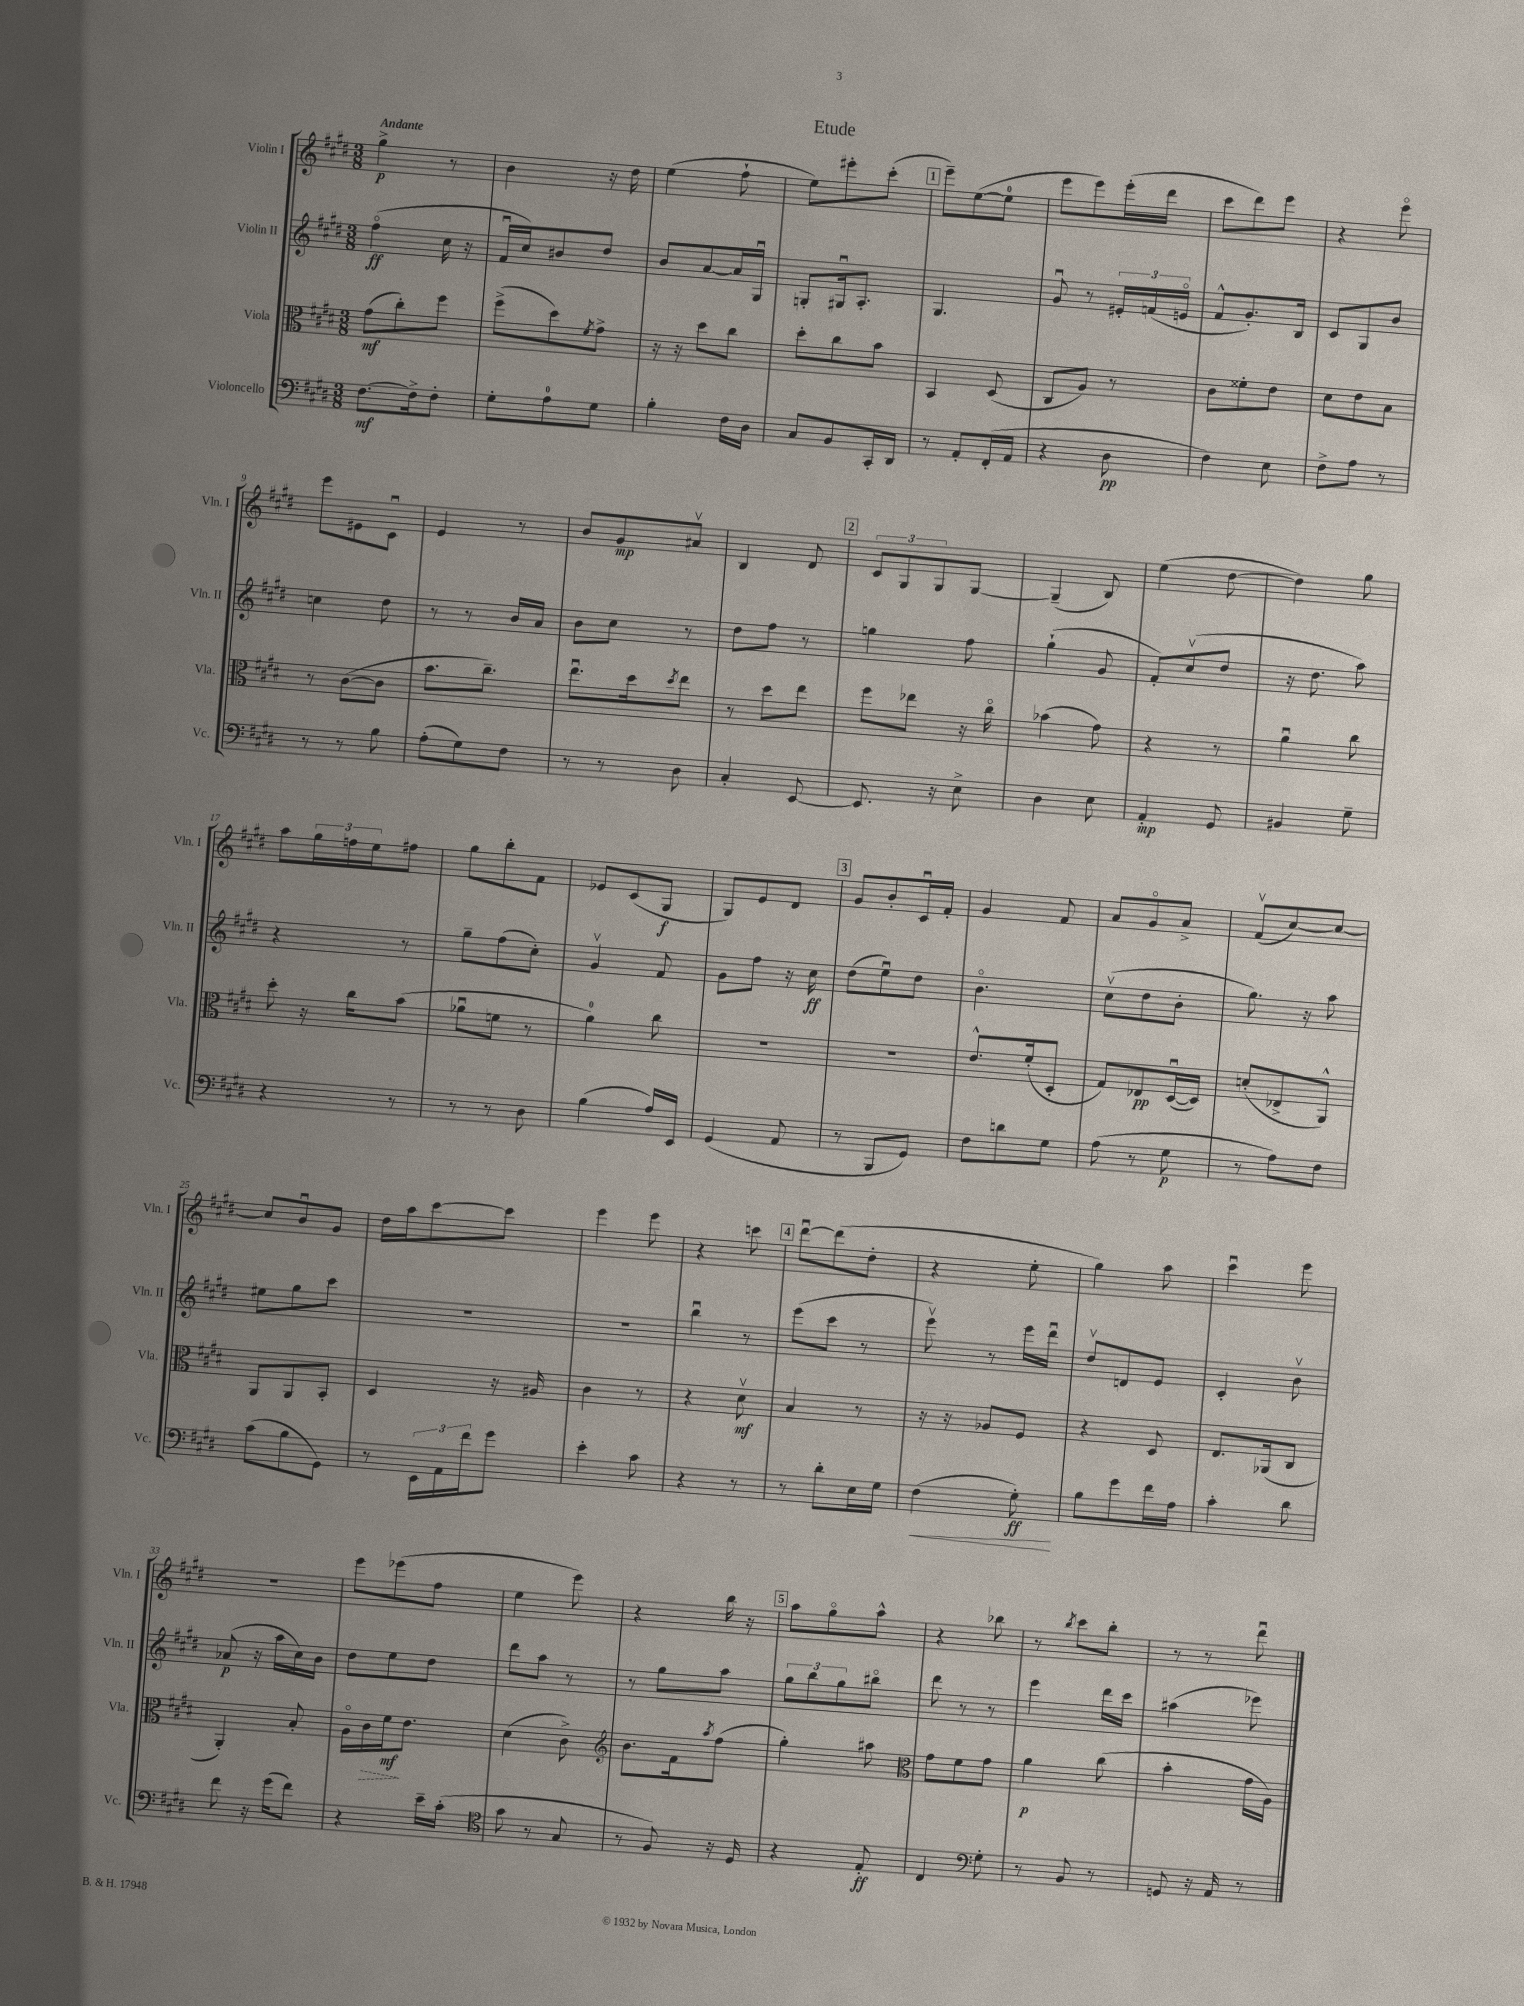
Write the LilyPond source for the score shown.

\header { title = "Etude" }
<<
\new StaffGroup <<
\new Staff = "s0" \with { instrumentName = "Violin I" shortInstrumentName = "Vln. I" } {
    \clef treble \key e \major \numericTimeSignature \time 3/8 \tempo "Andante"
    gis''4->\p r8 |
    b'4 r16 dis''16 |
    e''4( fis''8-! |
    e''8) eis'''8-. cis'''8-.( |
    \mark \markup { \box "1" } e'''8--) e''8~( e''8-0 |
    e'''8 e'''8) e'''16-.( dis'''16 |
    cis'''8 dis'''8) e'''8 |
    r4 e'''8\flageolet |
    e'''8 eis'8 cis'8\downbow |
    e'4 r8 |
    b'8 gis'8\mp ais'8\upbow |
    b4 dis'8 |
    \mark \markup { \box "2" } \tuplet 3/2 { cis'8 gis8 gis8 } gis8~ |
    gis4--( b8) |
    e''4( dis''8~ |
    dis''4) gis''8 |
    a''8 \tuplet 3/2 { gis''16 f''16 e''16 } fis''8 |
    gis''8 b''8-. fis'8 |
    ees'8 cis'8( gis8\f |
    gis8) e'8 dis'8 |
    \mark \markup { \box "3" } gis'8 b'8-. cis'16\downbow fis'16-. |
    gis'4 fis'8 |
    a'8 gis'8\flageolet a'8-> |
    fis'8\upbow( cis''8~) cis''8~ |
    cis''8 b'8\downbow gis'8 |
    dis''16 a''16 cis'''8~ cis'''8 |
    e'''4 e'''8 |
    r4 c'''8 |
    \mark \markup { \box "4" } dis'''8~\downbow dis'''8( dis''8-. |
    r4 e''8-. |
    gis''4) a''8 |
    cis'''4\downbow e'''8 |
    R4. |
    e'''8 ees'''8( fis''8 |
    e''4 e'''8) |
    r4 b''16 r16 |
    \mark \markup { \box "5" } a''8 gis''8\flageolet a''8-^ |
    r4 bes''8 |
    r8 \acciaccatura { b''8 } cis'''8 b''8-. |
    r8 r8 dis'''8\downbow \bar "|." |
}
\new Staff = "s1" \with { instrumentName = "Violin II" shortInstrumentName = "Vln. II" } {
    \clef treble \key e \major \numericTimeSignature \time 3/8
    fis''4\flageolet\ff( cis''16 r16 |
    fis'16\downbow cis''16) bis'8 dis''8 |
    b'8 a'8~ a'16 gis16\downbow |
    g8-. gis16\downbow a8.-. |
    \mark \markup { \box "1" } gis4. |
    gis'8\downbow r8 \tuplet 3/2 { eis'16-. f'16( e'16\flageolet } |
    fis'8-^ gis'8.-.) b16 |
    cis'8 gis8 b'8 |
    c''4 dis''8 |
    r8 r8 b'16 a'16 |
    b'8 cis''8 r8 |
    dis''8 fis''8 r8 |
    \mark \markup { \box "2" } g''4 fis''8 |
    gis''4-!( gis'8 |
    fis'8-.) cis''8\upbow( dis''8 |
    r16 dis''8. a''8) |
    r4 r8 |
    gis''8-- fis''8( cis''8-.) |
    gis'4\upbow fis'8 |
    gis'8 fis''8 r16 cis''16\ff |
    \mark \markup { \box "3" } dis''8( e''8\downbow) dis''8 |
    b'4.\flageolet |
    cis''8\upbow( dis''8 b'8-. |
    gis''8.) r16 a''8 |
    eis''8 gis''8 cis'''8 |
    R4. |
    R4. |
    b''4\downbow r8 |
    \mark \markup { \box "4" } e'''8( cis'''8 r8 |
    e'''8\upbow) r8 e'''16 dis'''16\downbow |
    dis''8\upbow d'8 e'8 |
    cis'4-. b'8\upbow |
    aes'8\p( r16 a''16 cis''16) b'16 |
    dis''8 e''8 dis''8 |
    dis'''8 a''8 r8 |
    r8 gis''8 a''8 |
    \mark \markup { \box "5" } \tuplet 3/2 { gis''8 b''8 gis''8 } bis''8\flageolet |
    dis'''8 r8 r8 |
    e'''4 dis'''16 cis'''16 |
    ais''4( ees'''8) \bar "|." |
}
\new Staff = "s2" \with { instrumentName = "Viola" shortInstrumentName = "Vla." } {
    \clef alto \key e \major \numericTimeSignature \time 3/8
    gis'8\mf( cis''8-.) fis''8 |
    fis''8->( dis''8) \acciaccatura { fis'8 } gis'8-> |
    r16 r16 dis''8 cis''8 |
    dis''8-. cis''8 b'8 |
    \mark \markup { \box "1" } b,4 dis8( |
    cis8 a8) r8 |
    cis'8 fisis'8-. e'8 |
    dis'8 e'8 b8 |
    r8 cis'8~( cis'8 |
    b'8. cis''8.--) |
    e''8.\downbow dis''16 \acciaccatura { dis''8 } e''8 |
    r8 dis''8 e''8 |
    \mark \markup { \box "2" } fis''8 ees''8 r16 cis''16\flageolet |
    bes'4( gis'8) |
    r4 r8 |
    a'4\downbow cis''8 |
    dis''8-. r16 cis''16 b'8( |
    aes'8\downbow f'8 r8 |
    a'4-0) cis''8 |
    R4. |
    \mark \markup { \box "3" } R4. |
    e'8.-^ fis'16-.( dis8-. |
    gis8) ees8\pp dis16~\downbow( dis16) |
    d'8-.( ees8-> a,8-^) |
    a,8 a,8 b,8-. |
    dis4 r16 ais16 |
    cis'4 r8 |
    r4 dis'8\upbow\mf |
    \mark \markup { \box "4" } b4 r8 |
    r16 r16 aes8 fis8 |
    r4 dis8 |
    e8. aes,16( cis8 |
    a,4-.) b8-. |
    a16\flageolet \once \override Hairpin.style = #'dashed-line cis'16\> fis'16\mf\! e'8. |
    dis'4( cis'8->) |
    \clef treble b'8. fis'16 \acciaccatura { a''8 } fis''8( |
    \mark \markup { \box "5" } gis''4-.) ais''8 |
    \clef alto gis'8 fis'8 gis'8 |
    a'4\p cis''8( |
    b'4-. gis'16 a16) \bar "|." |
}
\new Staff = "s3" \with { instrumentName = "Violoncello" shortInstrumentName = "Vc." } {
    \clef bass \key e \major \numericTimeSignature \time 3/8
    fis8.~\mf fis16-> fis8-. |
    gis8-. a8-0 gis8 |
    b4-. fis16 dis16 |
    cis8 b,8 cis,16-. dis,16 |
    \mark \markup { \box "1" } r8 a,8-. fis,16-.( a,16 |
    r4 dis8\pp |
    fis4) e8 |
    fis8-> a8 r8 |
    r8 r8 b8 |
    a8-.( gis8) fis8 |
    r8 r8 dis8 |
    cis4-. e,8~ |
    \mark \markup { \box "2" } e,8. r16 e8-> |
    dis4 e8 |
    a,4-.\mp gis,8 |
    bis,4 gis8-- |
    r4 r8 |
    r8 r8 dis8 |
    b4( a16) e,16 |
    gis,4( a,8 |
    \mark \markup { \box "3" } r8 b,,8 gis,8) |
    fis8 d'8 gis8 |
    a8( r8 gis8\p |
    r8 a8) fis8 |
    cis'8( b8 gis,8) |
    r8 \tuplet 3/2 { e,16 a,16 fis'16 } gis'8 |
    e'4-. cis'8 |
    r4 r8 |
    \mark \markup { \box "4" } r8 dis'8-. e16 gis16 |
    fis4\<( gis8-.\ff\!) |
    b8 gis'8 fis'16 a16 |
    cis'4-. dis'8 |
    fis'8 r16 gis'16( fis'8) |
    r4 e'16-- cis'16-.( |
    \clef tenor gis'8 r8 gis8 |
    r8 fis8) r16 dis16 |
    \mark \markup { \box "5" } r4 e8-.\ff |
    cis4 \clef bass gis8-. |
    r8 b,8 r8 |
    g,8 r16 a,16 r8 \bar "|." |
}
>>
>>
